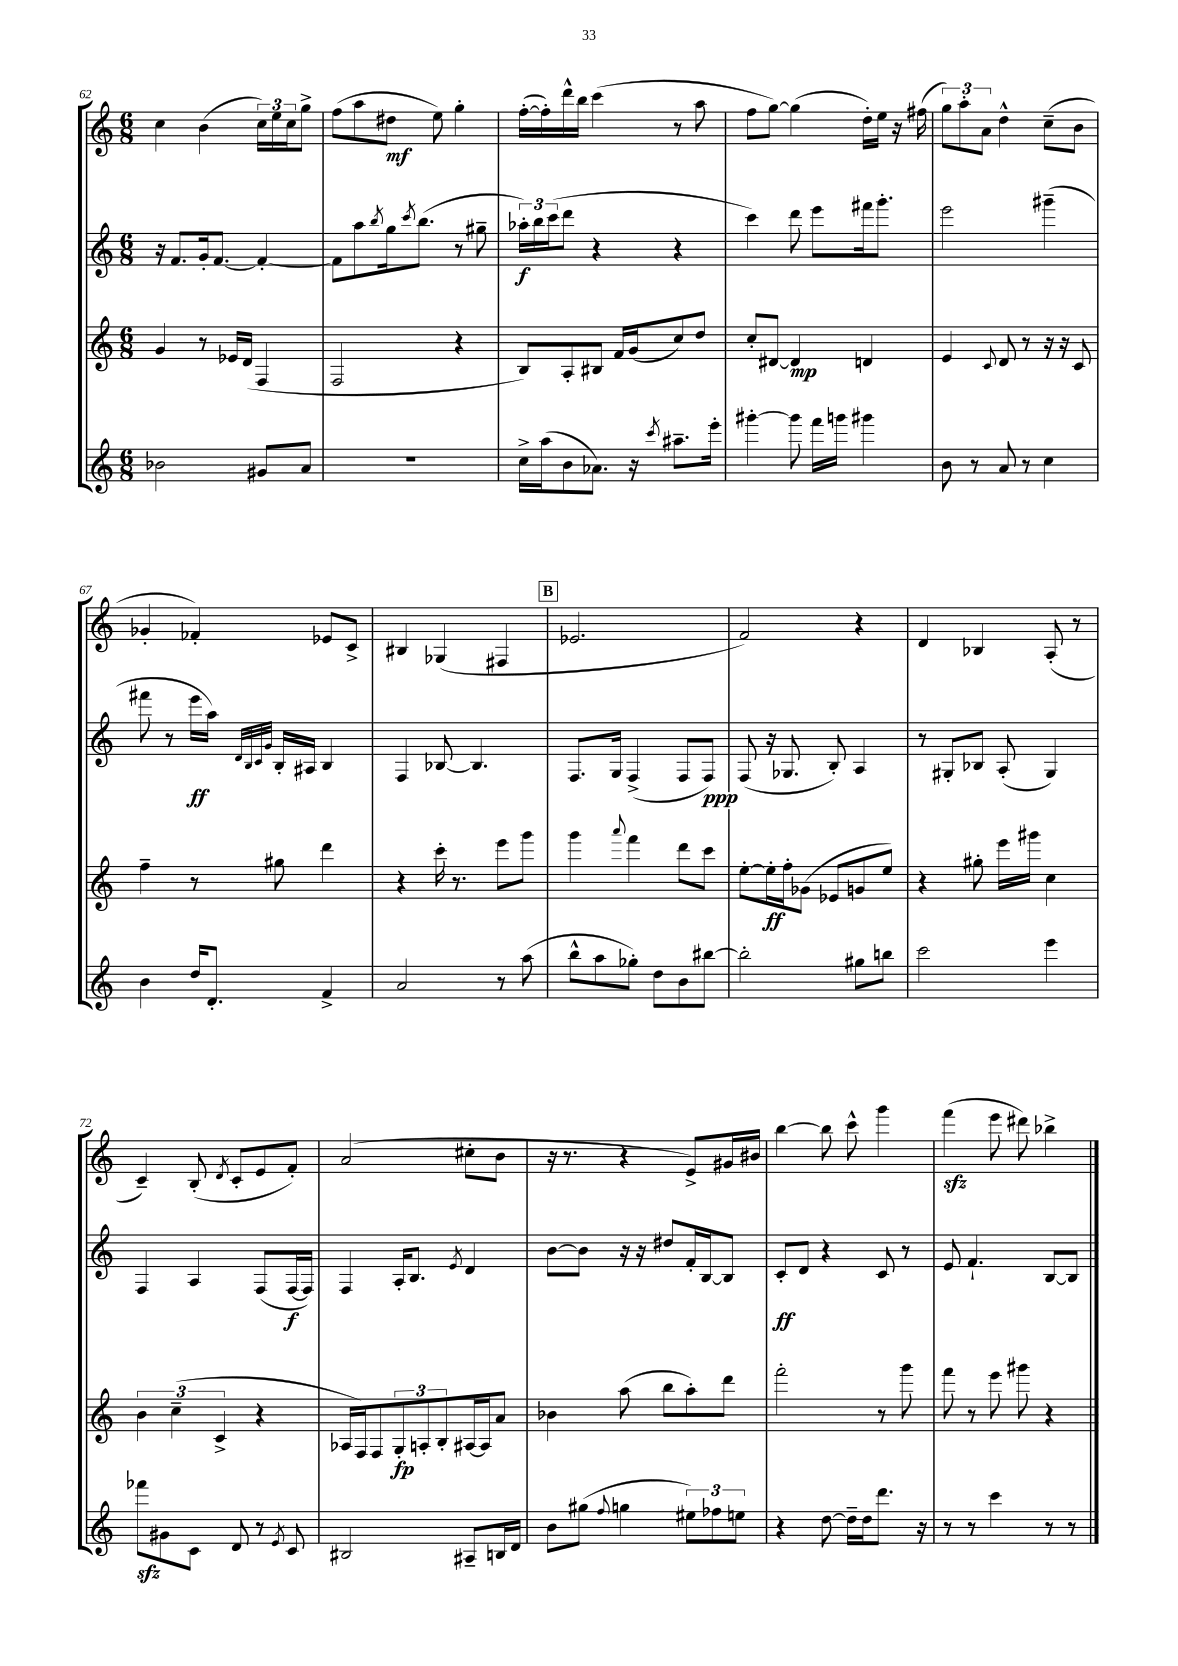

**kern	**kern	**kern	**kern
*staff4	*staff3	*staff2	*staff1
*clefG2	*clefG2	*clefG2	*clefG2
*k[]	*k[]	*k[]	*k[]
*M6/8	*M6/8	*M6/8	*M6/8
2b-	4g	16r	4cc
.	.	8.f	.
.	8r	16g'	(4b
.	.	[8.f	.
.	16e-	.	.
.	(16d	.	.
8g#	4F	4f'_	24cc)
.	.	.	24ee
.	.	.	24cc
8a	.	.	8gg^
=	=	=	=
2.r	2F	8f]	(8ff
.	.	8aa	8aa
.	.	8qbb	.
.	.	16gg	8dd#
.	.	8qccc	.
.	.	(8.bb	.
.	.	.	8ee)
.	4r	8r	4gg'
.	.	8gg#~	.
=	=	=	=
16cc^	8B)	24aa-')	([16ff'
.	.	24bb	.
(16aa	.	.	16ff'])
.	.	(24ccc	.
8b	8A'	8ddd	16ddd^^
.	.	.	16bb
8.a-)	8B#	4r	(4ccc
.	16f	.	.
16r	(16g	.	.
8qccc	.	.	.
8.aa#~	8cc)	4r	8r
.	8dd	.	8aa
16eee'	.	.	.
=	=	=	=
[4ggg#'	8cc'	4ccc)	8ff
.	[8d#	.	[8gg)
8ggg#]	4d#]	8ddd	(4gg]
16fff	.	8eee	.
16ggg	.	.	.
4ggg#	4d	16fff#	16dd')
.	.	8.ggg'	16ee
.	.	.	16r
.	.	.	(16ff#
=	=	=	=
8b	4e	2eee	12gg)
.	.	.	12aa'
8r	.	.	.
.	.	.	12a
.	8qqc	.	.
8a	8d	.	4dd^^
8r	8r	.	.
4cc	16r	(4ggg#~	(8cc~
.	16r	.	.
.	8c	.	8b
=	=	=	=
4b	4ff~	8fff#	4g-'
.	.	8r	.
16dd	8r	16eee	4f-')
8.d'	.	16aa)	.
.	.	32qqd	.
.	.	32qqB	.
.	.	32qqc	.
.	.	32qqg	.
.	8gg#	16B'	.
.	.	16A#	.
4f^	4ddd	4B	8e-
.	.	.	8c^
=	=	=	=
2a	4r	4F	4B#
.	16ccc'	[8B-	(4G-
.	8.r	.	.
.	.	4.B-]	.
8r	8eee	.	4F#
(8aa	8ggg	.	.
=	=	=	=
8bb^^	4ggg	8.F	2.e-
8aa	.	.	.
.	.	16G	.
.	8qqaaa	.	.
8gg-')	4fff	(4F^	.
8dd	.	.	.
8b	8ddd	8F	.
[8bb#	8ccc	8F)	.
=	=	=	=
2bb#']	[8ee'	(8F	2f)
.	16ee']	16r	.
.	16ff'	8.G-	.
.	(8g-	.	.
.	8e-	8B')	.
8gg#	8g	4A	4r
8bb	8ee)	.	.
=	=	=	=
2ccc	4r	8r	4d
.	.	8G#'	.
.	8gg#'	8B-	4B-
.	16eee	(8A'	.
.	16ggg#	.	.
4eee	4cc	4G#)	(8A'
.	.	.	8r
=	=	=	=
8fff-	6b	4F	4c~)
8g#	.	.	.
.	(6cc~	.	.
8c	.	4A	(8B'
.	6c^	.	.
.	.	.	8qd
8d	.	.	8c'
8r	4r	(8F	8e
8qe	.	.	.
8c	.	[16F	8f')
.	.	16F])	.
=	=	=	=
2B#	16A-	4F	(2a
.	16F)	.	.
.	8F	.	.
.	12G'	16A'	.
.	.	8.B	.
.	12A'	.	.
.	12B'	.	.
.	.	8qe	.
8A#~	[16A#	4d	8cc#'
.	16A#]	.	.
16B	8a	.	8b
16d	.	.	.
=	=	=	=
8b	4b-	[8b	16r
.	.	.	8.r
(8gg#	.	8b]	.
8qqff	.	.	.
4gg	(8aa	16r	4r
.	.	16r	.
.	8bb	8dd#	.
12ee#)	8aa')	16f'	8e^)
.	.	[16B	.
12ff-	.	.	.
.	8ddd	8B]	16g#
12ee	.	.	.
.	.	.	16b#
=	=	=	=
4r	2fff'	8c'	[4bb
.	.	8d	.
[8dd	.	4r	8bb]
16dd~]	.	.	8ccc^^
16dd	.	.	.
8.ddd	8r	8c	4ggg
.	8ggg	8r	.
16r	.	.	.
=	=	=	=
8r	8fff	8e	(4fff
8r	8r	4.f`	.
4ccc	8eee	.	8eee
.	8ggg#	.	8ddd#)
8r	4r	[8B	4bb-^
8r	.	8B]	.
==	==	==	==
*-	*-	*-	*-
